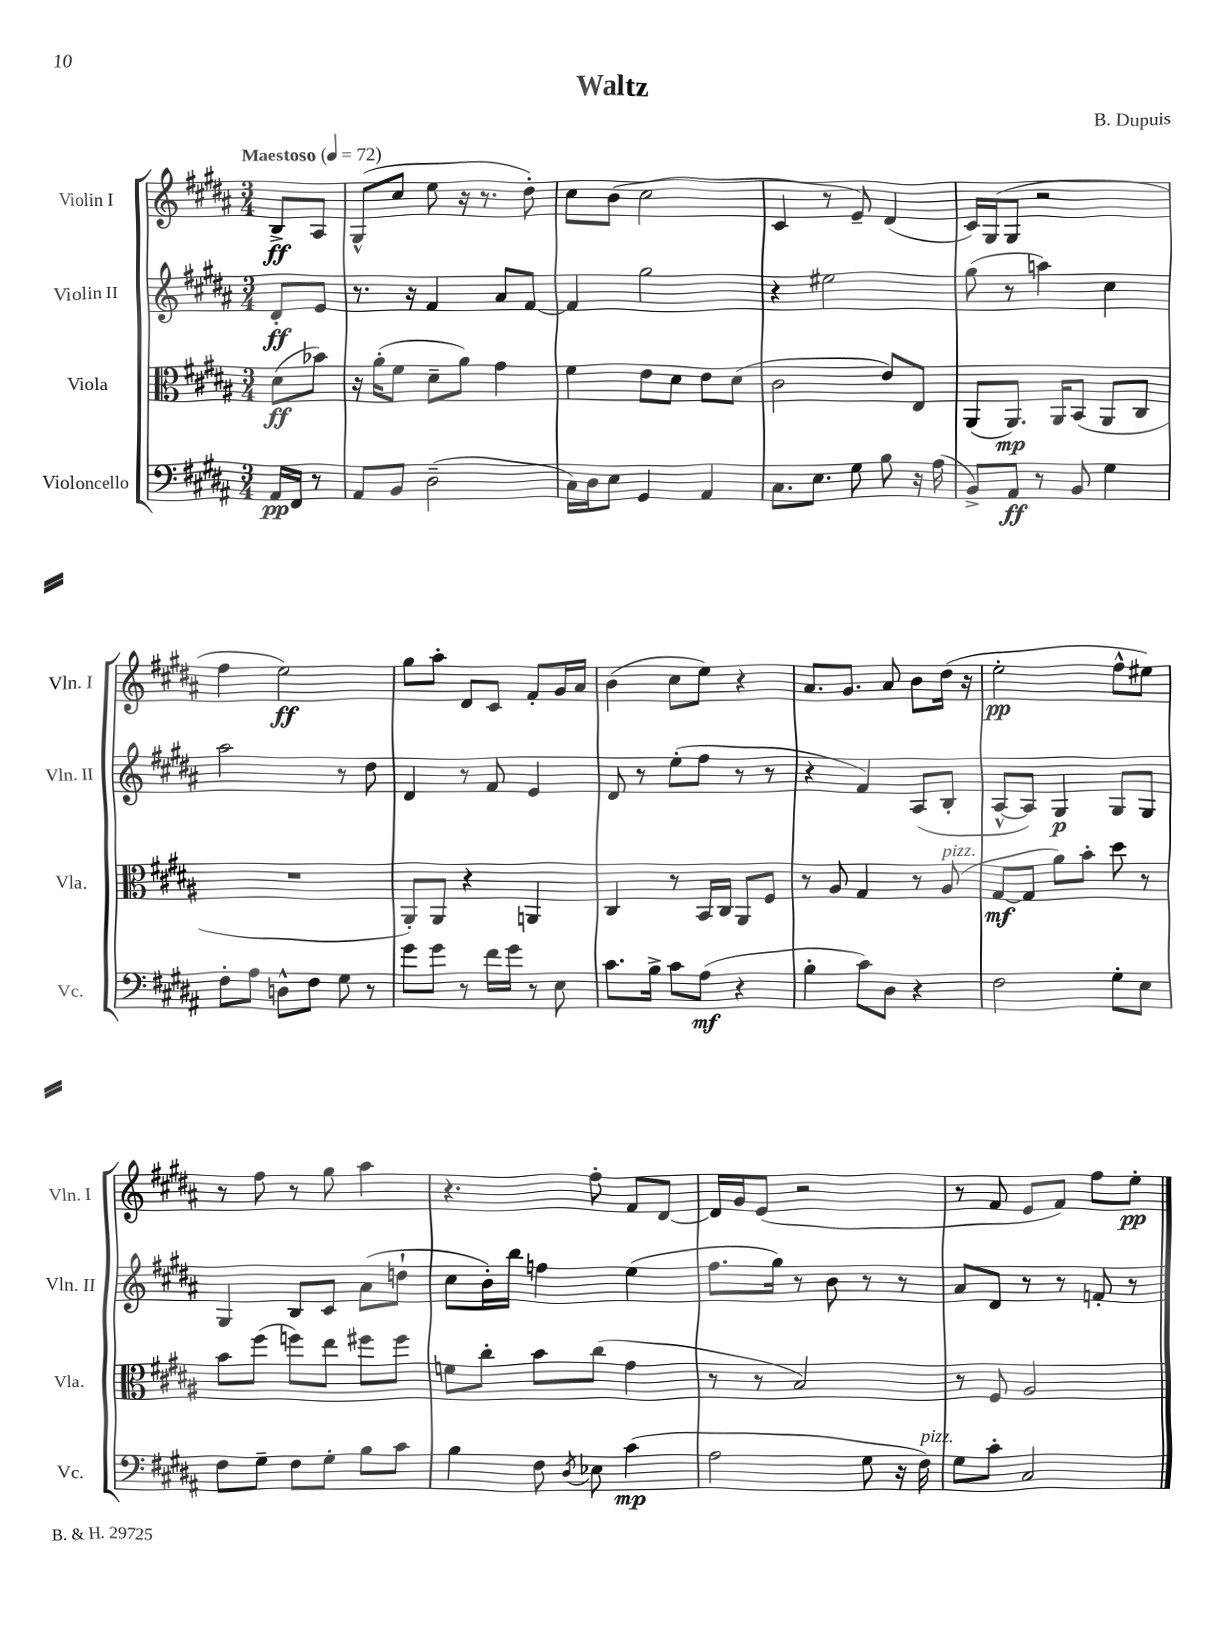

**kern	**kern	**kern	**kern
*staff4	*staff3	*staff2	*staff1
*clefF4	*clefC3	*clefG2	*clefG2
*k[f#c#g#d#a#]	*k[f#c#g#d#a#]	*k[f#c#g#d#a#]	*k[f#c#g#d#a#]
*M3/4	*M3/4	*M3/4	*M3/4
*MM72	*MM72	*MM72	*MM72
16AA#	(8d#	8d#'	8B^
16FF#	.	.	.
8r	8b-)	8e	8A#
=	=	=	=
8AA#	16r	8.r	(8G#^^
.	(16a#'	.	.
8BB	8f#	.	8cc#
.	.	16r	.
(2D#~	8d#~	4f#	8ee
.	8a#)	.	16r
.	.	.	8.r
.	4g#	8a#	.
.	.	[8f#	8dd#')
=	=	=	=
16C#)	4f#	4f#]	8cc#
16D#	.	.	.
8E	.	.	(8b
4GG#	8e	2gg#	2cc#
.	8d#	.	.
4AA#	8e	.	.
.	(8d#	.	.
=	=	=	=
8.C#	2c#	4r	4c#
8.E	.	.	.
.	.	2ee#	8r
8G#	.	.	8e~)
8B	8e)	.	(4d#
16r	8E	.	.
(16A#	.	.	.
=	=	=	=
8BB^)	(8AA#	(8gg#	16c#)
.	.	.	(16G#
8AA#	8.AA#)	8r	8G#
8r	.	4aa)	2r
.	16AA#	.	.
8BB	(8BB	.	.
4G#	8AA#	4cc#	.
.	8C#	.	.
=	=	=	=
8F#'	2.r	2aa#	4ff#
8A#	.	.	.
8D^^	.	.	2ee)
8F#	.	.	.
8G#	.	8r	.
8r	.	8dd#	.
=	=	=	=
8g#	8AA#')	4d#	8gg#
8g#	8AA#	.	8aa#'
8r	4r	8r	8d#
16f#	.	8f#	8c#
16g#	.	.	.
8r	4AA	4e	8f#'
8E	.	.	16g#
.	.	.	16a#
=	=	=	=
8.c#	4C#	8d#	(4b
.	.	8r	.
16B^	.	.	.
8c#	8r	(8ee'	8cc#
(8A#	16BB	8ff#	8ee)
.	16C#	.	.
4r	8AA#	8r	4r
.	8F#	8r	.
=	=	=	=
4B'	8r	4r	8.a#
.	8A#	.	.
.	.	.	8.g#
8c#)	4G#	4f#)	.
8D#	.	.	8a#
4r	8r	(8A#	8b
.	(8A#	8B'	(16dd#
.	.	.	16r
=	=	=	=
2F#	[8G#	[8A#^^	2ee'
.	8G#]	8A#])	.
.	8a#)	4G#	.
.	8b'	.	.
8G#'	8dd#	8G#	8ff#^^
8E	8r	8G#	8ee#)
=	=	=	=
8F#	8b	4G#	8r
8G#~	(8ff#	.	8ff#
8F#	8ff)	8B	8r
8G#'	8ee	8c#	8gg#
8B	8ff#	(8a#	4aa#
8c#	8ff#	8dd`	.
=	=	=	=
4B	8f	8cc#	4.r
.	8cc#'	16b')	.
.	.	16bb	.
8F#	8b	4ff	.
8qD#	.	.	.
8E-	(8cc#	.	8ff#'
(4c#	4g#	(4ee	8f#
.	.	.	[8d#
=	=	=	=
2A#	8r	8.ff#	16d#]
.	.	.	16g#
.	8r	.	(8e
.	.	16gg#)	.
.	2B)	8r	2r
.	.	8b	.
8G#	.	8r	.
16r	.	8r	.
16F#)	.	.	.
=	=	=	=
8G#	8r	8a#	8r
8c#'	8F#	8d#	8f#
2C#	2A#	8r	8e
.	.	8r	8f#)
.	.	8f'	8ff#
.	.	8r	8ee'
==	==	==	==
*-	*-	*-	*-
